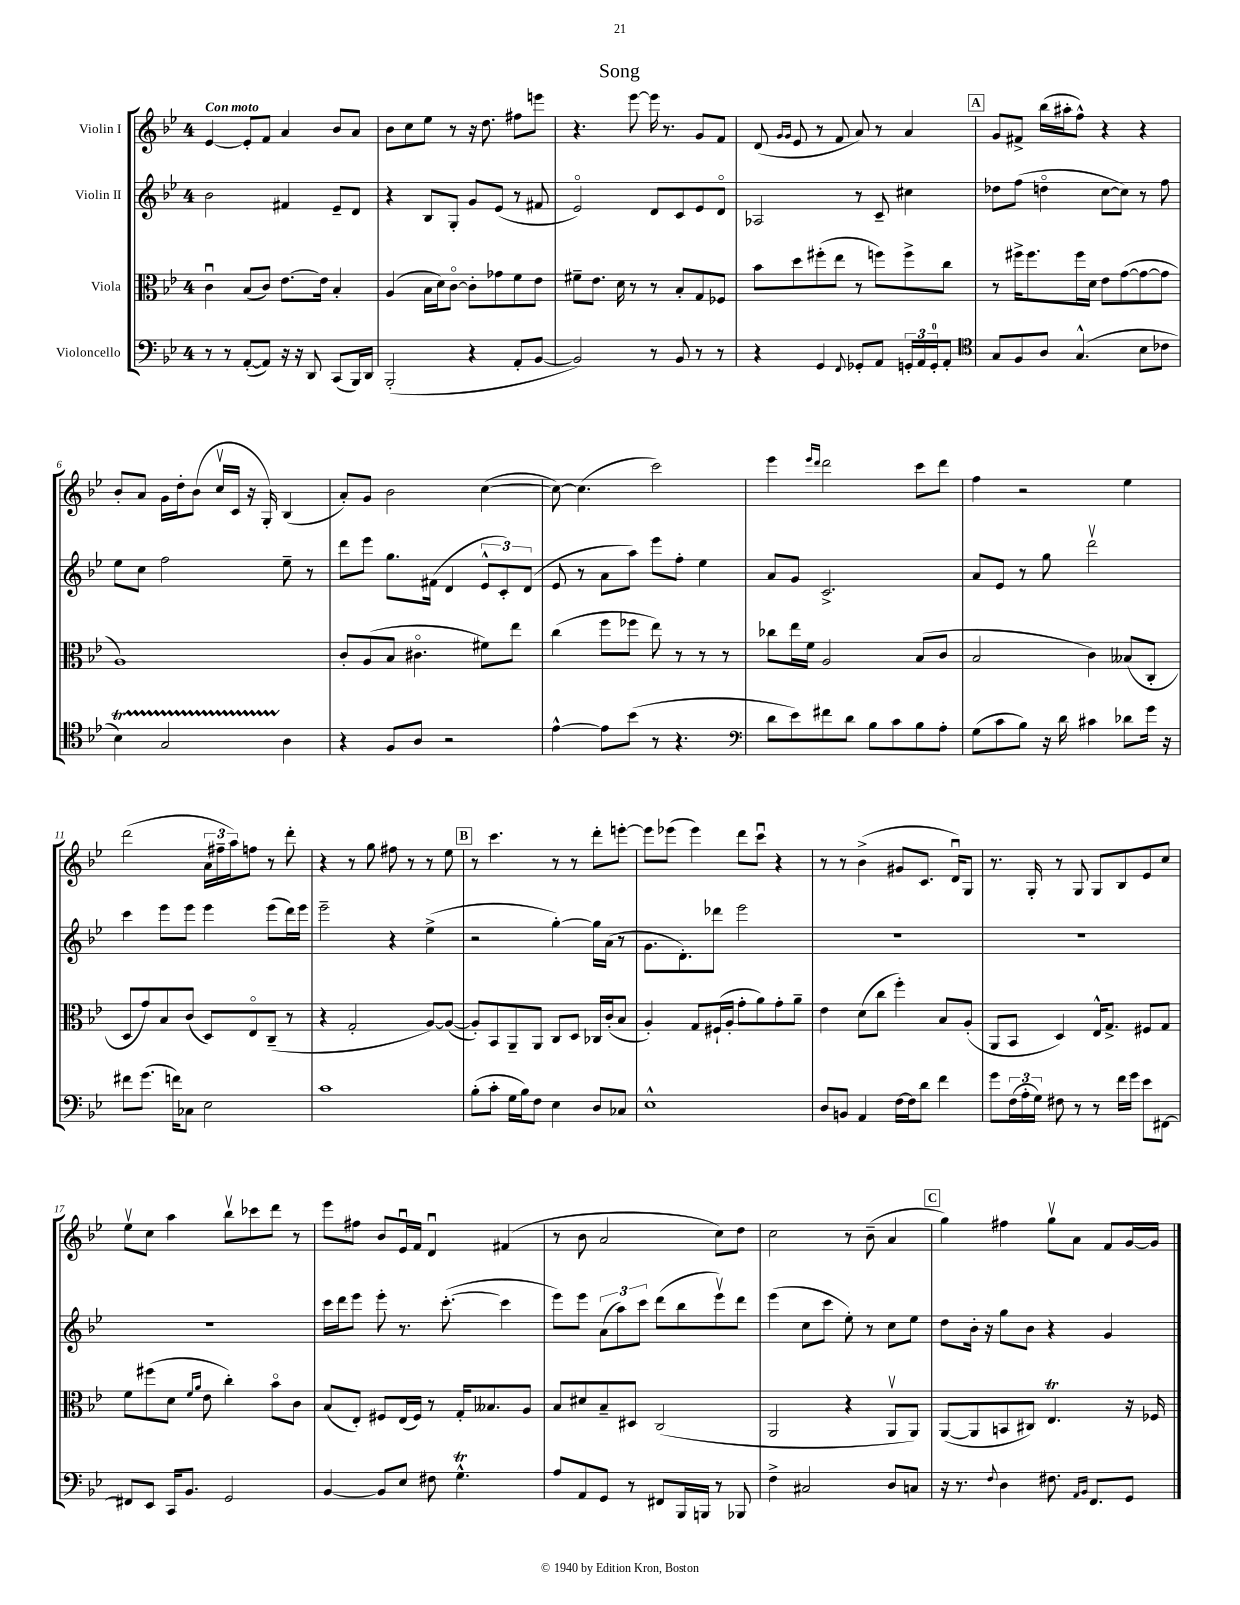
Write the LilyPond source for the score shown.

\header { title = "Song" }
<<
\new StaffGroup <<
\new Staff = "s0" \with { instrumentName = "Violin I" } {
    \clef treble \key bes \major \once \override Staff.TimeSignature.style = #'single-digit \time 4/4 \tempo "Con moto"
    ees'4~ ees'8-. f'8 a'4 bes'8 a'8 |
    bes'8 c''8 ees''8 r8 r16 d''8. fis''8 e'''8 |
    r4. ees'''8~ ees'''16 r8. g'8 f'8 |
    d'8( \grace { g'16 g'16 } ees'8 r8 f'8 a'8) r8 a'4 |
    \mark \markup { \box "A" } g'8 fis'8-> bes''16( ais''16-. f''8-^) r4 r4 |
    bes'8-. a'8 g'16 d''16-. bes'8( c''16\upbow c'16 r16 g16-.) bes4( |
    a'8-.) g'8 bes'2 c''4~( |
    c''8~) c''4.( c'''2) |
    ees'''4 \grace { ees'''16 d'''16 } d'''2 c'''8 d'''8 |
    f''4 r2 ees''4 |
    d'''2( \tuplet 3/2 { a'16 fis''16-- a''16) } f''8 r8 d'''8-. |
    r4 r8 g''8 fis''8 r8 r8 ees''8 |
    \mark \markup { \box "B" } r8 c'''4. r8 r8 d'''8-. e'''8~-. |
    e'''8 ees'''8( ees'''4) d'''8 c'''8\downbow r4 |
    r8 r8 bes'4->( gis'8 c'8. d'16\downbow) g8 |
    r8. g16-. r8 g8 g8 bes8 ees'8 c''8 |
    ees''8\upbow c''8 a''4 bes''8\upbow ces'''8 d'''8 r8 |
    ees'''8 fis''8 bes'8 ees'16\downbow f'16 d'4\downbow fis'4( |
    r8 bes'8 a'2 c''8) d''8 |
    c''2 r8 bes'8--( a'4 |
    \mark \markup { \box "C" } g''4) fis''4 g''8\upbow a'8 f'8 g'16~ g'16 \bar "|." |
}
\new Staff = "s1" \with { instrumentName = "Violin II" } {
    \clef treble \key bes \major \once \override Staff.TimeSignature.style = #'single-digit \time 4/4
    bes'2 fis'4 ees'8-- d'8 |
    r4 bes8 g8-. g'8 ees'8( r8 fis'8 |
    ees'2\flageolet) d'8 c'8 ees'8 d'8\flageolet |
    aes2 r8 c'8-- cis''4 |
    \mark \markup { \box "A" } des''8 f''8( d''4\flageolet c''8~ c''8) r8 f''8 |
    ees''8 c''8 f''2 ees''8-- r8 |
    d'''8 ees'''8 g''8. fis'16( d'4 \tuplet 3/2 { ees'8-^ c'8-.) d'8( } |
    ees'8 r8 a'8 a''8) ees'''8 f''8-. ees''4 |
    a'8 g'8 c'2.-> |
    a'8 ees'8 r8 g''8 d'''2\upbow |
    c'''4 ees'''8 ees'''8 ees'''4 ees'''8( d'''16) ees'''16 |
    ees'''2-- r4 ees''4->( |
    \mark \markup { \box "B" } r2 g''4~-.) g''16 a'16( r8 |
    g'8. d'8.-.) des'''8 ees'''2 |
    R1 |
    R1 |
    R1 |
    c'''16 d'''16 ees'''8 ees'''8-. r8. c'''8.~-.( c'''4 |
    ees'''8) ees'''8 \tuplet 3/2 { a'8( a''8) c'''8 } d'''8( bes''8 ees'''8\upbow) d'''8 |
    ees'''4( c''8 c'''8 ees''8-.) r8 c''8 ees''8 |
    \mark \markup { \box "C" } d''8 bes'16-. r16 g''8 bes'8 r4 g'4 \bar "|." |
}
\new Staff = "s2" \with { instrumentName = "Viola" } {
    \clef alto \key bes \major \once \override Staff.TimeSignature.style = #'single-digit \time 4/4
    c'4\downbow bes8( c'8) ees'8.~ ees'16 bes4-. |
    a4( bes16 d'16) c'8~\flageolet c'8-. ges'8 f'8 ees'8 |
    fis'8-- ees'8. d'16 r8 r8 bes8-. g8 fes8 |
    bes'8 d''8 fis''8-.( ees''8 r8 f''8) f''8-> c''8 |
    \mark \markup { \box "A" } r8 fis''16-> fis''8. fis''16 d'16 ees'8 g'8~( g'8~ g'8 |
    a1) |
    c'8-. a8( bes8 cis'4.\flageolet fis'8) ees''8 |
    c''4( f''8 fes''8 ees''8) r8 r8 r8 |
    ces''8 ees''16 f'16 a2 bes8( c'8 |
    bes2 c'4) beses8( c8-. |
    d8 g'8) bes8 c'8( d8) ees8\flageolet c8--( r8 |
    r4 g2-. a8~) a8~( |
    \mark \markup { \box "B" } a8-.) bes,8 a,8-- a,8 c8 d8 ces16 c'16-.( bes8 |
    a4-.) g8 fis16-!( a16-. g'8-. a'8) g'8-. a'8-- |
    ees'4 d'8( c''8 f''4-.) bes8 a8-.( |
    a,8 bes,8 d4) ees16-^ g8.-> fis8 g8 |
    f'8 fis''8( d'8 \grace { f'16 a'16 } ees'8 c''4-.) bes'8\flageolet c'8 |
    bes8( ees8-.) fis8 ees16( fis16) r8 g16-. beses8. a8 |
    bes8 dis'8 bes8-- dis8 c2( |
    a,2 r4 a,8\upbow a,8) |
    \mark \markup { \box "C" } a,8~( a,8 b,8 cis8) ees4.\trill r16 fes16 \bar "|." |
}
\new Staff = "s3" \with { instrumentName = "Violoncello" } {
    \clef bass \key bes \major \once \override Staff.TimeSignature.style = #'single-digit \time 4/4
    r8 r8 a,8~-.( a,8) r16 r16 d,8 c,8( bes,,16) d,16 |
    bes,,2-.( r4 a,8-. bes,8~ |
    bes,2) r8 bes,8 r8 r8 |
    r4 g,4 \appoggiatura { f,8 } ges,8-. a,8 \tuplet 3/2 { g,16-. a,16 g,16-0-. } a,8-. |
    \mark \markup { \box "A" } \clef tenor g8 f8 a8 g4.-^( bes8 ces'8 |
    bes4\startTrillSpan) g2 a4\stopTrillSpan |
    r4 f8 a8 r2 |
    ees'4~-^ ees'8 bes'8( r8 r4. |
    \clef bass d'8 ees'8) fis'8 d'8 bes8 c'8 bes8 a8-. |
    g8( c'8 bes8) r16 d'16 cis'4 des'8 g'16 r16 |
    fis'8 g'8.( f'16) ces8 ees2 |
    c'1 |
    \mark \markup { \box "B" } bes8-.( c'8-. g16 bes16) f8 ees4 d8 ces8 |
    ees1-^ |
    d8 b,8 a,4 f16~ f16 d'8 f'4 |
    g'8 \tuplet 3/2 { f16( a16-. g16) } fis8 r8 r8 f'16 g'16 ees'8 fis,8~ |
    fis,8 ees,8 c,16 bes,8. g,2 |
    bes,4~ bes,8 ees8 fis8 g4.-^\trill |
    a8 a,8 g,8 r8 fis,8 bes,,16 b,,16 r8 bes,,8 |
    f4-> cis2 d8 c8 |
    \mark \markup { \box "C" } r16 r8. \appoggiatura { f8 } d4 fis8. \grace { a,16 bes,16 } f,8. g,8 \bar "|." |
}
>>
>>
